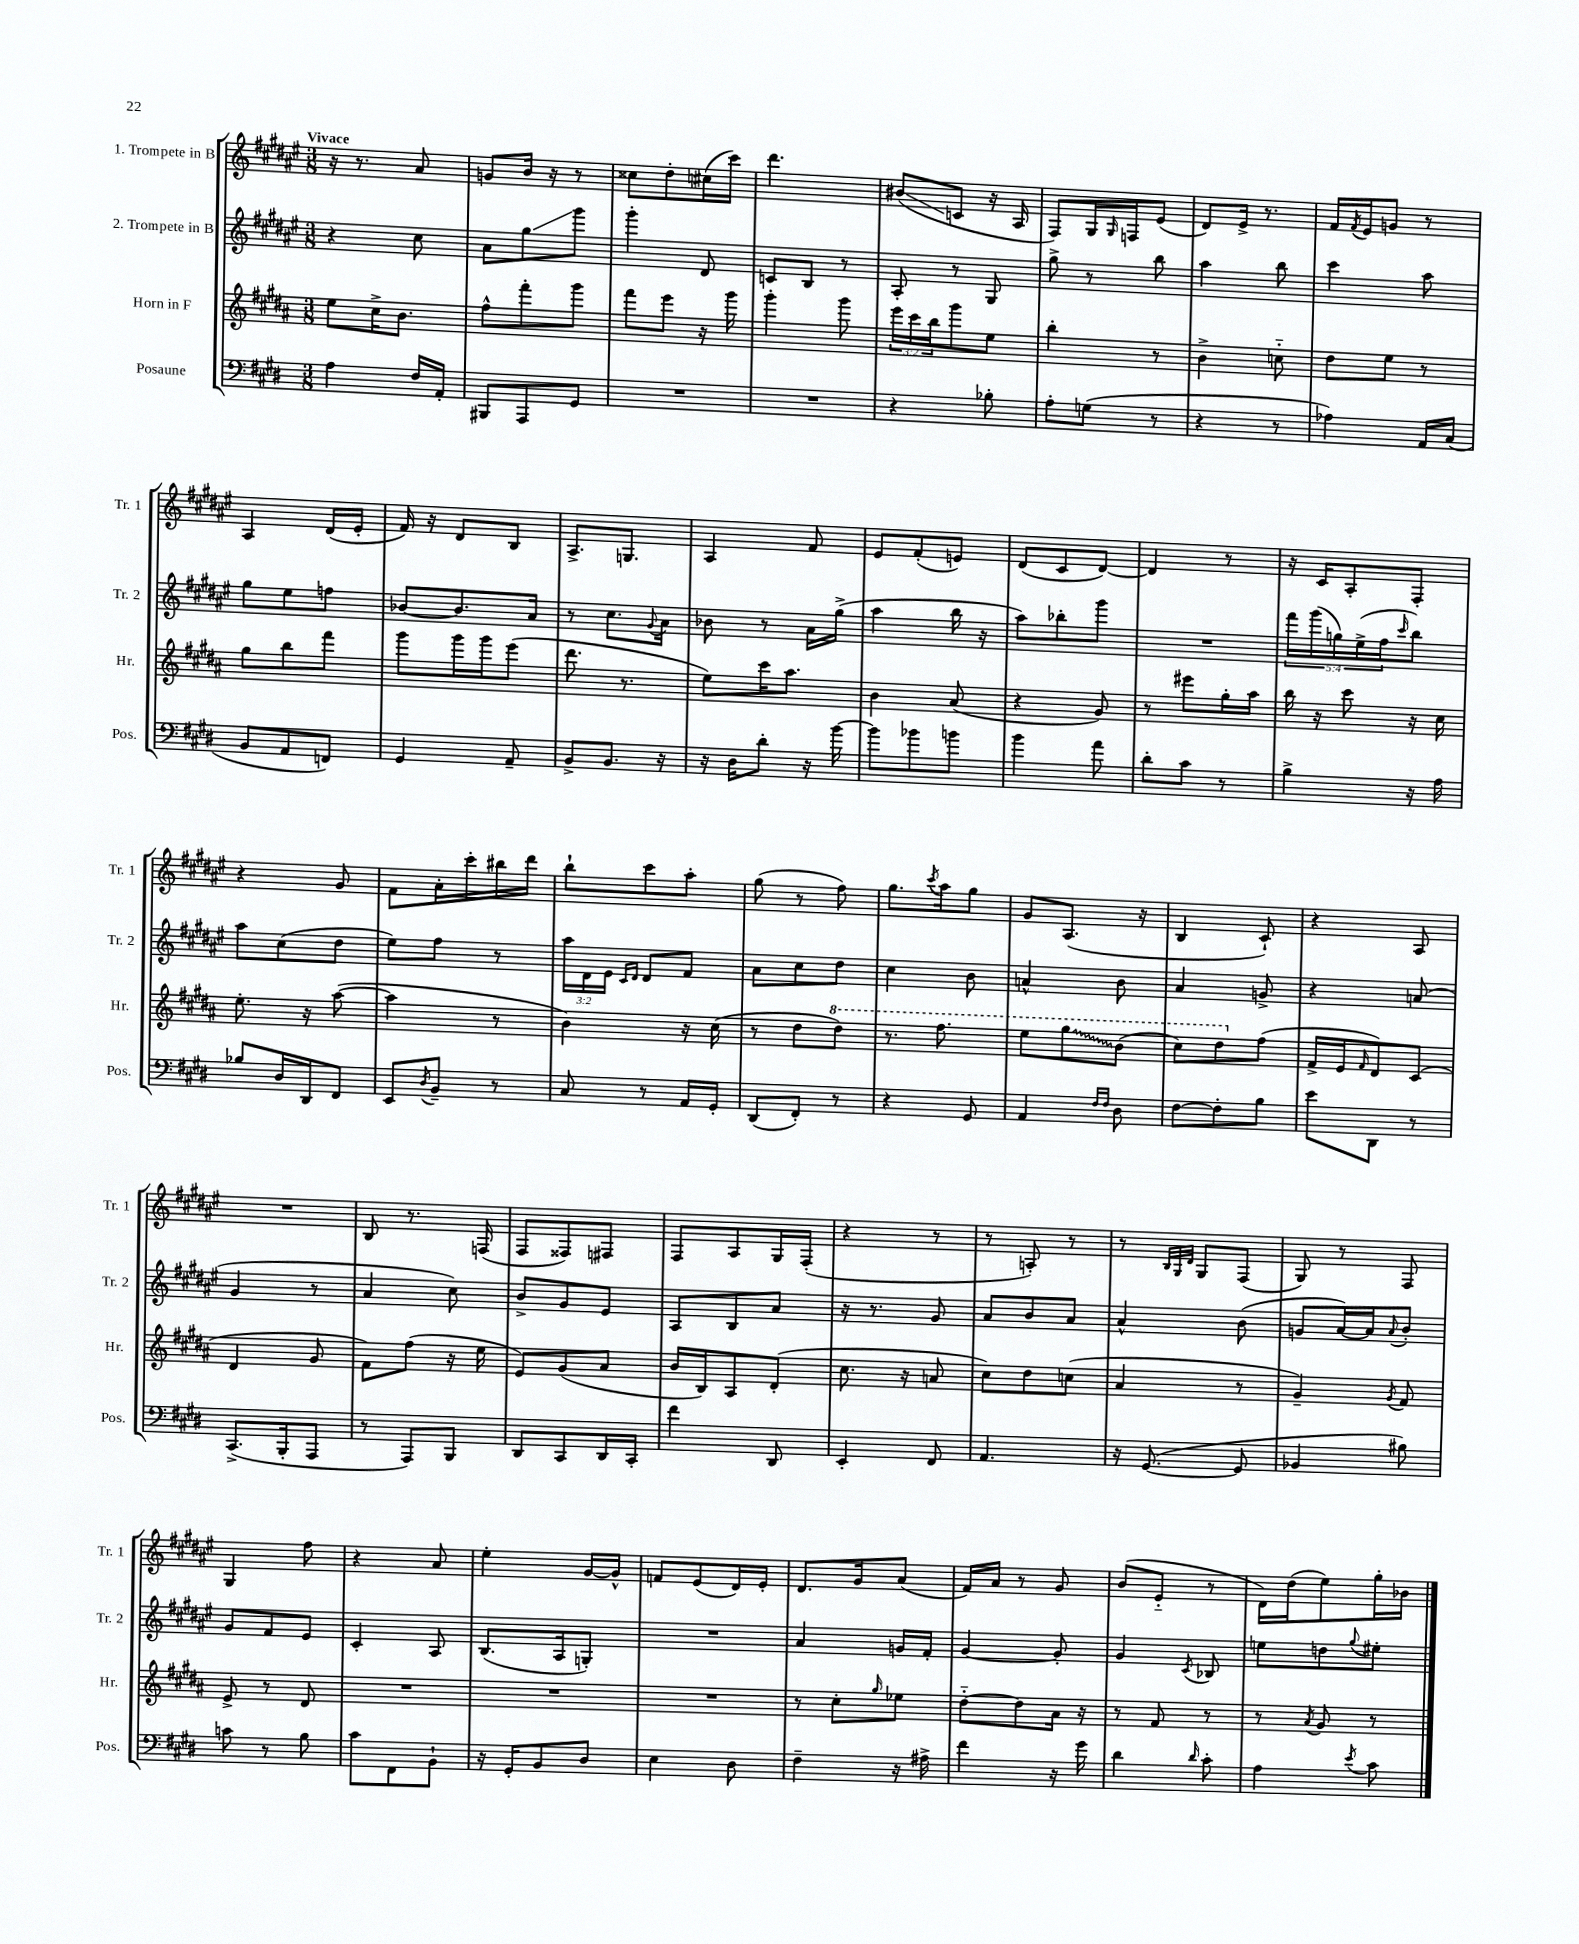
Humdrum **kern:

**kern	**kern	**kern	**kern
*staff4	*staff3	*staff2	*staff1
*clefF4	*clefG2	*clefG2	*clefG2
*k[f#c#g#d#]	*k[f#c#g#d#a#]	*k[f#c#g#d#a#e#]	*k[f#c#g#d#a#e#]
*M3/8	*M3/8	*M3/8	*M3/8
4A	8ee	4r	16r
.	.	.	8.r
.	16cc#^	.	.
.	8.b	.	.
16F#	.	8cc#	8a#
16AA'	.	.	.
=	=	=	=
8BBB#	8ff#^^	8a#	8g
8AAA	8fff#'	8gg#	16b
.	.	.	16r
8GG#	8ggg#	8ggg#	8r
=	=	=	=
4.r	8fff#	4ggg#'	8cc##
.	8eee	.	8dd#'
.	16r	8d#	(16cc#
.	16ggg#	.	16ccc#)
=	=	=	=
4.r	4ggg#'	8c	4.ddd#
.	.	8B	.
.	8ggg#	8r	.
=	=	=	=
4r	24eee	8A#'	(8b#
.	24ccc#	.	.
.	24bb	.	.
.	8ggg#	8r	8c
8B-'	8ee	8G#	16r
.	.	.	16A#
=	=	=	=
8A'	4bb'	8gg#^	8F#)
(8G	.	8r	16G#
.	.	.	16qqG#
.	.	.	16F
8r	8r	8bb	(8e#
=	=	=	=
4r	4b^	4aa#	8d#)
.	.	.	16e#^
.	.	.	8.r
8r	8cc'~	8bb	.
=	=	=	=
4A-)	8dd#	4ccc#	16f#
.	.	.	8qf#
.	.	.	16e#
.	8ee	.	8g
16AA	8r	8aa#	8r
(16C#	.	.	.
=	=	=	=
8BB	8gg#	8gg#	4A#
8AA	8bb	8ee#	.
8FF)	8fff#	8ff	(16d#
.	.	.	16e#'
=	=	=	=
4GG#	8ggg#	[8b-	16f#)
.	.	.	16r
.	16ggg#	8.b-]	8d#
.	16ggg#	.	.
8AA~	(8eee	.	8B
.	.	16a#	.
=	=	=	=
8BB^	8.ddd#	8r	8.A#^
8.BB	.	8.cc#	.
.	8.r	.	8.G
.	.	8qqg#	.
16r	.	16a#	.
=	=	=	=
16r	8ee)	8b-	4A#
16D#	.	.	.
8d#'	16ccc#	8r	.
.	8.aa#	.	.
16r	.	16a#	8f#
[16b	.	(16gg#^	.
=	=	=	=
8b]	4b	4aa#	8e#
8b-	.	.	(8f#'
8b	(8a#	16bb	8e)
.	.	16r	.
=	=	=	=
4b	4r	8aa#)	(8d#
.	.	8bb-'	8c#
8a	8g#)	8ggg#	[8d#)
=	=	=	=
8d#'	8r	4.r	4d#]
8c#	8eee#	.	.
8r	16gg#'	.	8r
.	16aa#	.	.
=	=	=	=
4B^	16bb	20fff#	16r
.	.	(20ggg#	.
.	16r	.	16c#
.	.	20gg)	.
.	8ccc#	.	8A#'
.	.	(20ee#^	.
.	.	20ff#	.
.	.	16qqccc#	.
16r	16r	8bb)	8F#'
16A	16cc#	.	.
=	=	=	=
8B-	8.ee'	8aa#	4r
16D#	.	(8cc#	.
16DD#	16r	.	.
8FF#	([8aa#	8dd#	8g#
=	=	=	=
8EE	4aa#]	8ee#)	8f#
8qD#	.	.	.
8BB~	.	8ff#	16a#'
.	.	.	16ccc#'
8r	8r	8r	16bb#
.	.	.	16ddd#
=	=	=	=
8C#	4b)	24aa#	8bb`
.	.	24d#	.
.	.	24e#	.
.	.	16qqc#	.
.	.	16qqd#	.
8r	.	8d#	8ccc#
16AA	16r	8f#	8aa#'
16GG#'	(16cc#	.	.
=	=	=	=
(8DD#	8r	8a#	(8gg#
8FF#')	8dd#	8cc#	8r
8r	8ddd#)	8dd#	8ff#)
=	=	=	=
4r	8.r	4cc#	8.gg#
.	.	.	8qccc#
.	8.fff#	.	16aa#
8GG#	.	8b	8gg#
=	=	=	=
4AA	8eee	4a^^	8g#
.	8ggg#	.	(8.A#
16qqF#	.	.	.
16qqF#	.	.	.
8D#	(8bb	8b	.
.	.	.	16r
=	=	=	=
[8F#	8ccc#)	4a#	4B
8F#']	8ddd#	.	.
8B	(8ff#	8g^	8c#`)
=	=	=	=
8e	16f#^	4r	4r
.	16e	.	.
.	16qqf#	.	.
8DD#	8d#)	.	.
8r	(8c#	(8a	8A#
=	=	=	=
(8.CC#^	4d#	4g#	4.r
16BBB'	.	.	.
8AAA	8g#	8r	.
=	=	=	=
8r	8f#)	4a#	8B
8AAA)	(8ff#	.	8.r
8BBB	16r	8cc#)	.
.	16ee	.	(16F
=	=	=	=
8DD#	8e)	8b^	8F#
8CC#	(8g#	8g#	8F##)
16DD#	8a#	8e#	8F#
16CC#'	.	.	.
=	=	=	=
4f#	16b	8A#	8F#
.	16B)	.	.
.	8A#	8B	8A#
8DD#	(8d#'	8a#	16G#
.	.	.	(16F#'
=	=	=	=
4EE'	8.cc#	16r	4r
.	.	8.r	.
.	16r	.	.
8FF#	8a	8g#	8r
=	=	=	=
4.AA	8cc#)	8a#	8r
.	8dd#	8b	8A')
.	(8cc	8a#	8r
=	=	=	=
16r	4a#	4a#^^	8r
([8.GG#	.	.	.
.	.	.	32qqB
.	.	.	32qqG#
.	.	.	32qqd#
.	.	.	8G#
8GG#]	8r	(8b	(8F#
=	=	=	=
4BB-	4g#~)	8g	8G#)
.	.	[16a#)	8r
.	.	16a#]	.
.	8qg#	8qqa#	.
8B#)	8f#	8b'	8F#
=	=	=	=
8c	8e^	8g#	4G#
8r	8r	8f#	.
8B	8d#	8e#	8ff#
=	=	=	=
8c#	4.r	4c#'	4r
8FF#	.	.	.
8BB`	.	8A#	8a#
=	=	=	=
16r	4.r	(8.B	4ee#'
16GG#'	.	.	.
8BB	.	.	.
.	.	16A#	.
8D#	.	8G')	[16g#
.	.	.	16g#^^]
=	=	=	=
4E	4.r	4.r	8f
.	.	.	(8e#
8D#	.	.	16d#)
.	.	.	16e#'
=	=	=	=
4F#~	8r	4a#	8.d#
.	8cc#'	.	.
.	.	.	16g#
.	16qqgg#	.	.
16r	8ee-	16g	(8a#
16A#^	.	16f#'	.
=	=	=	=
4f#	[8dd#'~	[4g#	16f#)
.	.	.	16a#
.	8dd#]	.	8r
16r	16a#	8g#']	8g#
16g#	16r	.	.
=	=	=	=
4d#	8r	4g#	(8b
.	8f#	.	8e#'~
16qqd#	.	8qc#	.
8c#'	8r	8B-	8r
=	=	=	=
4A	8r	8ee	16d#)
.	.	.	(16dd#
.	8qa#	.	.
.	8g#	8dd	8ee#)
8qe	.	8qqgg#	.
8c#	8r	8ee#'	16gg#'
.	.	.	16b-
==	==	==	==
*-	*-	*-	*-
